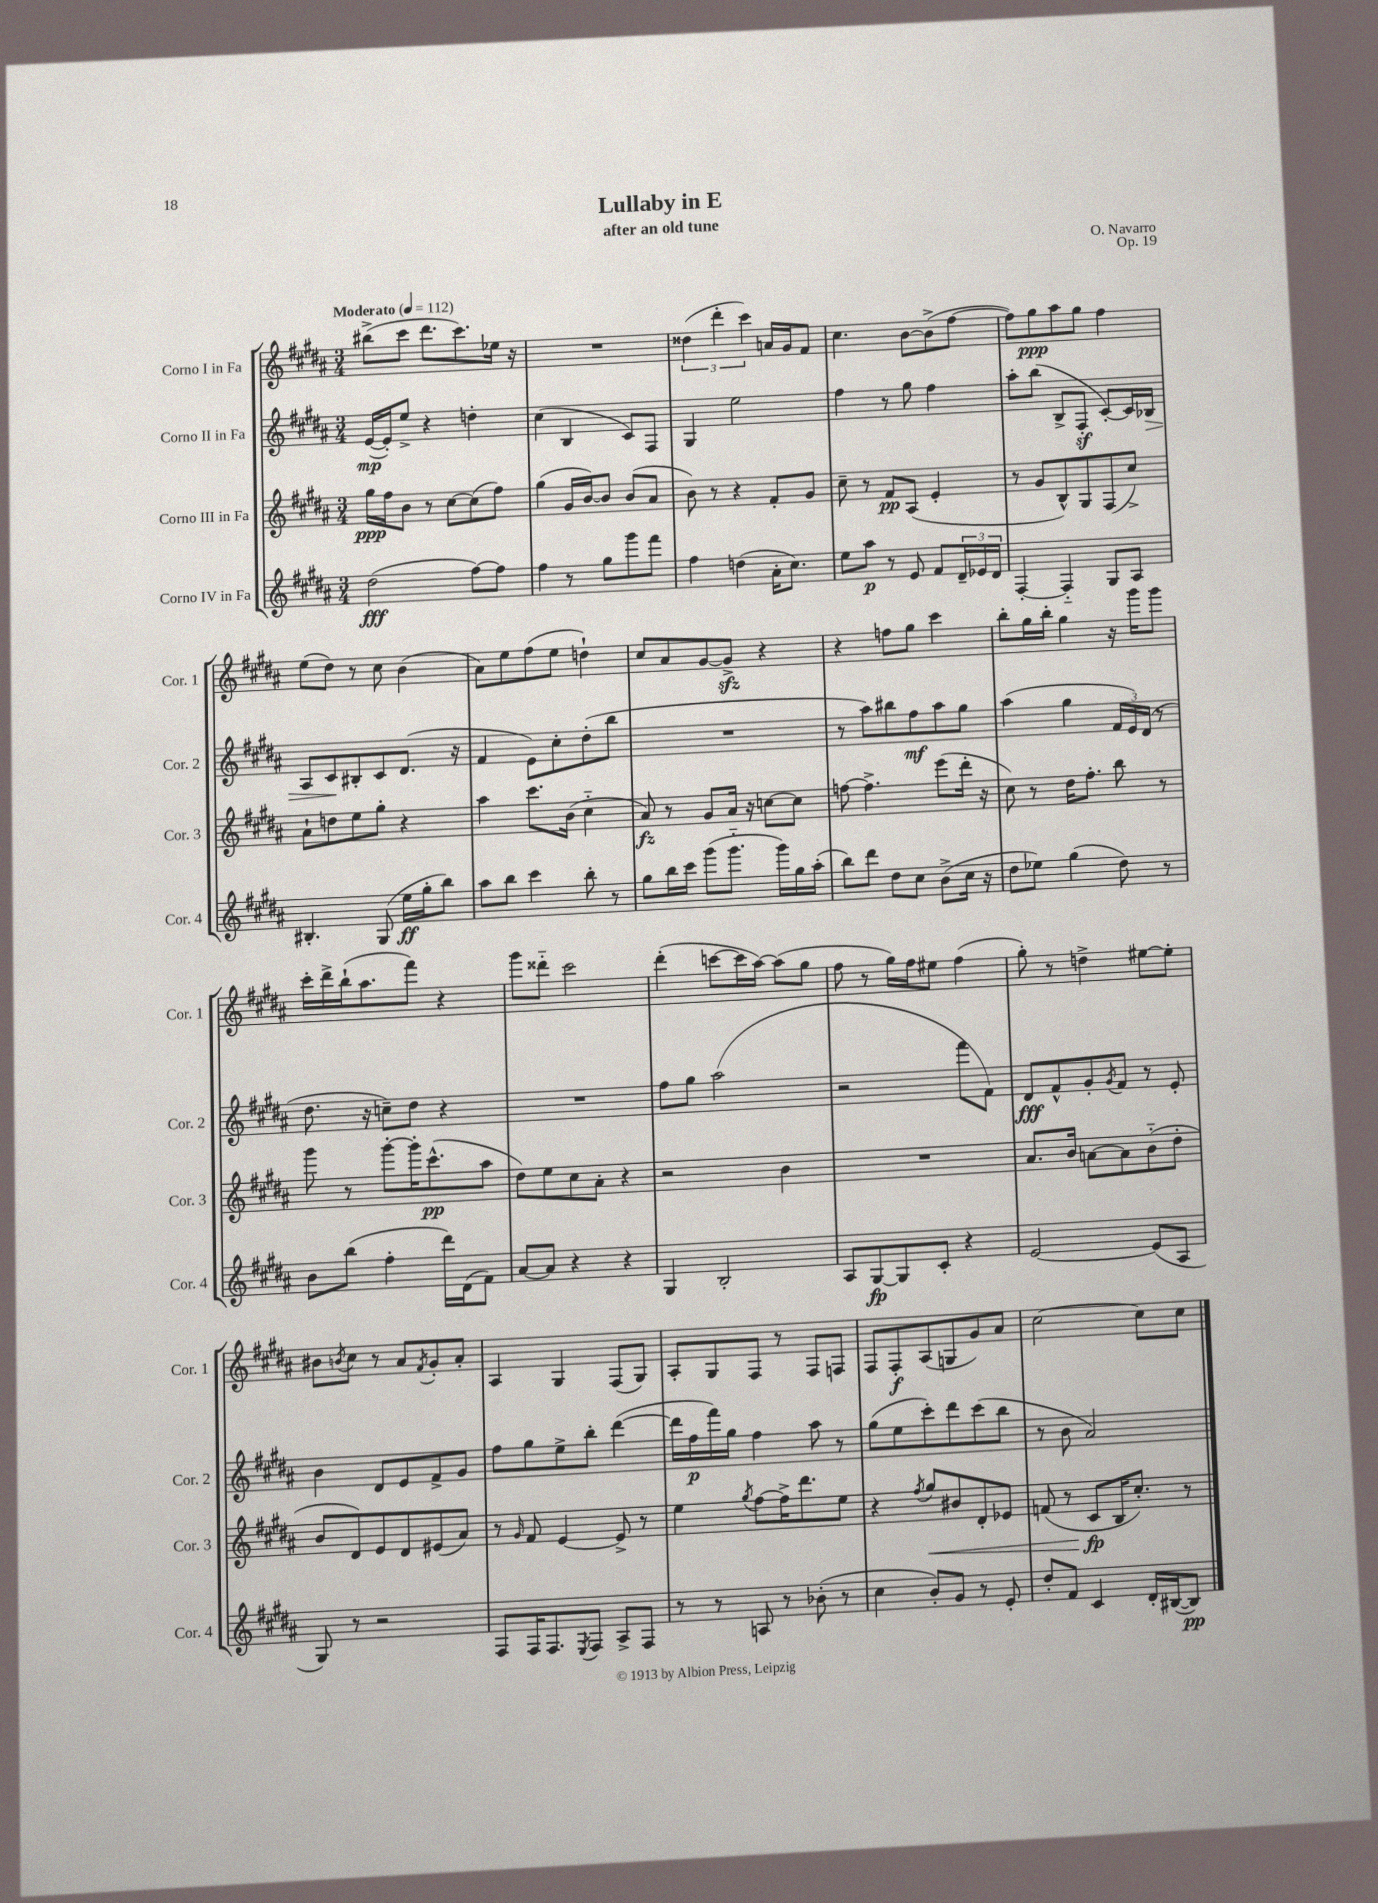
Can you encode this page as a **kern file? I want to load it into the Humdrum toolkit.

**kern	**kern	**kern	**kern
*staff4	*staff3	*staff2	*staff1
*clefG2	*clefG2	*clefG2	*clefG2
*k[f#c#g#d#a#]	*k[f#c#g#d#a#]	*k[f#c#g#d#a#]	*k[f#c#g#d#a#]
*M3/4	*M3/4	*M3/4	*M3/4
*MM112	*MM112	*MM112	*MM112
(2dd#	16gg#	([16e	(8bb#^
.	16ff#	16e'])	.
.	8b	8ee^	8ccc#
.	8r	4r	8.ddd#
.	[8cc#	.	.
.	.	.	8.ccc#)
[8ff#)	(8cc#]	4dd'	.
8ff#]	8ff#)	.	16ee-
.	.	.	16r
=	=	=	=
4ff#	(4gg#	(4cc#	2.r
8r	16g#	4B	.
.	[16b)	.	.
8gg#	8b]	.	.
8ggg#	(8b	8c#)	.
8fff#	8a#	8F#	.
=	=	=	=
4ff#	8b)	4G#	(6dd##
.	8r	.	.
.	.	.	6ddd#'
(4dd	4r	2ee	.
.	.	.	6ccc#)
16a#'	8f#'	.	16a
8.cc#)	.	.	16g#
.	8g#	.	8f#
=	=	=	=
8ee	8cc#~	4ff#	4.cc#
8aa#	8r	.	.
8r	8f#	8r	.
8e	(8A#	8gg#	[8b
8f#	4e'	4ff#	(8b^]
24d#~	.	.	[8ff#
24e-	.	.	.
24d#	.	.	.
=	=	=	=
[4F#'	8r	8aa#'	8ff#])
.	8g#	(8bb	8gg#
4F#'~]	8B^^)	8B^	8aa#
.	8G#	8F#'	8gg#
8G#	(8F#	[8c#')	4ff#
8A#	8cc#^)	16c#]	.
.	.	16B-	.
=	=	=	=
4.B#'	8a#`	8A#	(8ee
.	8dd	8c#	8dd#)
.	8ee	8B#'	8r
(8G#	8gg#'	8c#	8cc#
16ee	4r	(8.d#	(4b
16gg#'	.	.	.
8bb)	.	.	.
.	.	16r	.
=	=	=	=
8aa#	4aa#	4f#	8a#)
8bb	.	.	8ee
4ccc#	8.ccc#	8e)	(8ff#
.	.	8cc#'	8ee
.	(16b	.	.
8bb'	4cc#'~	(8dd#'	4dd`)
8r	.	8bb	.
=	=	=	=
8gg#	8a#)	2.r	8cc#
16bb	8r	.	8a#
16ccc#	.	.	.
(8ggg#	8g#	.	[8g#
8.ggg#'~	16a#	.	8g#^]
.	16r	.	.
.	[8cc	.	4r
16ggg#)	.	.	.
16gg#	8cc]	.	.
(16aa#'	.	.	.
=	=	=	=
8bb)	[8ff	8r	4r
8ddd#	4.ff^]	8aa#)	.
8dd#	.	8bb#	8ff
8cc#	.	8ff#	8gg#
(8b^	(8eee	8aa#	4ccc#
16cc#	16ddd#'	8gg#	.
16r	16r	.	.
=	=	=	=
8dd#	8cc#)	(4aa#	8bb'
8ee-)	8r	.	16gg#
.	.	.	16bb'
(4gg#	16dd#	4gg#	4gg#
.	8.ff#'	.	.
8dd#)	8bb	24f#	16r
.	.	24e)	.
.	.	.	16ggg#
.	.	(24d#	.
8r	8r	8r	8ggg#
=	=	=	=
8b	8ggg#	8.dd#	16ccc#'
.	.	.	16ddd#^
(8bb	8r	.	(16bb`
.	.	16r	8.aa#
4ff#'	[8ggg#'	8cc~)	.
.	16ggg#']	8dd#	8fff#)
.	(8.ccc#^^	.	.
16ddd#)	.	4r	4r
(16d#	.	.	.
8f#)	8aa#	.	.
=	=	=	=
[8a#	8dd#)	2.r	8ggg#
8a#]	8ee	.	8ddd##'~
4r	8cc#	.	2ccc#
.	8a#'	.	.
4r	4r	.	.
=	=	=	=
4G#	2r	8ff#	(4ddd#'
.	.	8gg#	.
2B'	.	(2aa#	[8ccc
.	.	.	16ccc]
.	.	.	[16aa#)
.	4b	.	(8aa#]
.	.	.	8gg#
=	=	=	=
8A#	2.r	2r	8ff#
[8G#	.	.	8r
8G#]	.	.	16gg#)
.	.	.	16ff#
8c#'	.	.	8ee#
4r	.	8fff#	(4ff#
.	.	8f#)	.
=	=	=	=
[2e	8.a#	8d#	8gg#')
.	.	8f#^^	8r
.	16b	.	.
.	[8a	8g#'	4dd^
.	.	8qg#	.
.	8a]	8f#	.
(8e]	(8b'~	8r	[8ee#
8A#	8dd#'	8e'	8ee#']
=	=	=	=
8G#)	8b	4b	8b#
.	.	.	8qb
8r	8d#)	.	8cc#
2r	8e	8d#	8r
.	8d#	8e	8a#
.	.	.	8qf#
.	(8e#	8f#^	8g#'
.	8a#)	8g#	8a#'
=	=	=	=
8F#	8r	8ff#	4A#
.	16qqg#	.	.
16F#	8f#	8gg#	.
8.F#	.	.	.
.	[4e	8ee^	4G#
8qE	.	.	.
8F#	.	8bb'	.
8A#^	8e^]	([4ddd#	(8F#
8F#	8r	.	8G#)
=	=	=	=
8r	4ee	16ddd#]	8A#'
.	.	16ff#	.
8r	.	16fff#)	8G#
.	.	16gg#	.
.	8qgg#	.	.
8A	[8ff#	4ff#	8F#
8r	16ff#^]	.	8r
.	8.ddd#	.	.
(8b-'	.	8aa#	8F#
8r	8ee	8r	8F
=	=	=	=
4cc#	4r	(8gg#	8F#
.	.	8ee	8F#'
.	8qff#	.	.
8b')	8gg#	8ccc#')	(8A#
8g#	8b#	8ddd#	8G
8r	8d#'	(8ccc#	8g#)
8e'	8e-	8bb	8a#
=	=	=	=
8dd#'	(8f	8r	[2cc#
8f#	8r	8b	.
4c#	8c#	2a#)	.
.	16B	.	.
.	8.cc#')	.	.
16d#'	.	.	8cc#]
([16B#	.	.	.
8B#])	8r	.	8cc#
==	==	==	==
*-	*-	*-	*-
